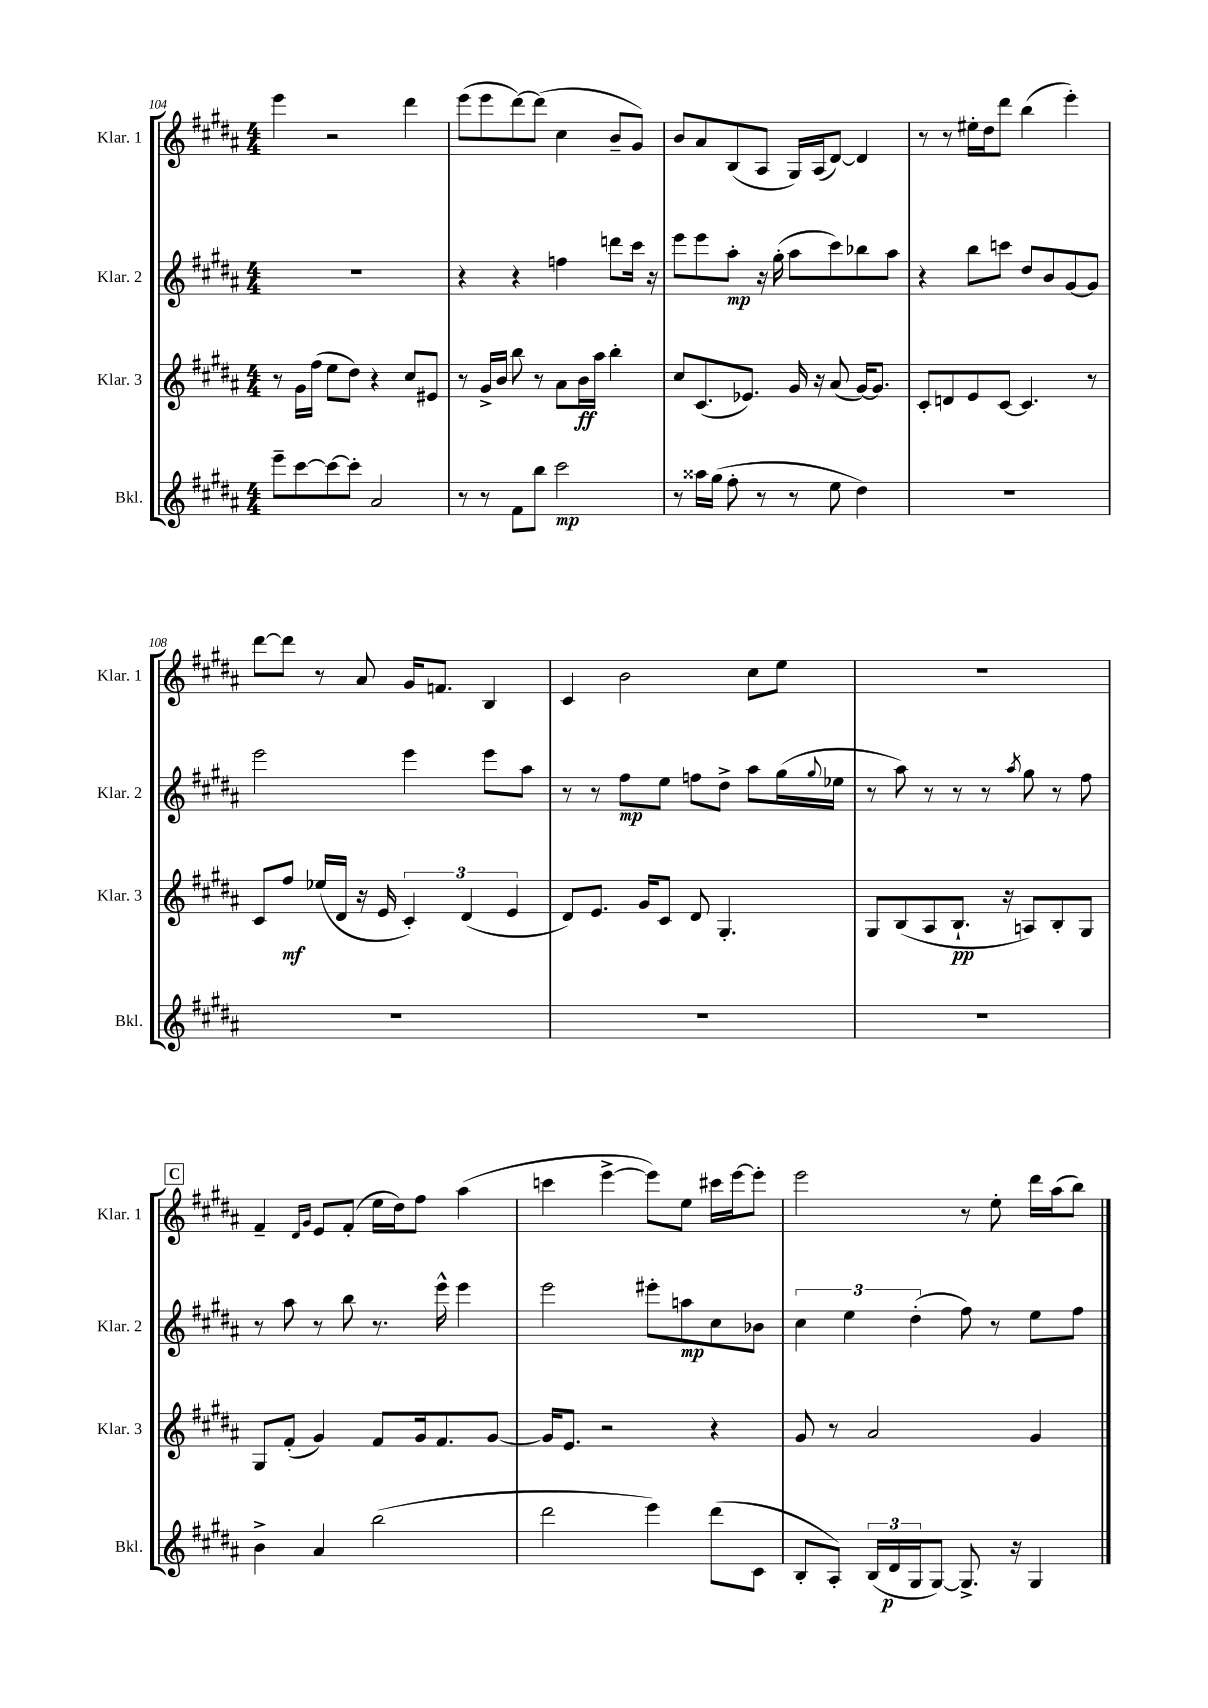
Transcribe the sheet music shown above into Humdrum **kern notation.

**kern	**kern	**kern	**kern
*staff4	*staff3	*staff2	*staff1
*clefG2	*clefG2	*clefG2	*clefG2
*k[f#c#g#d#a#]	*k[f#c#g#d#a#]	*k[f#c#g#d#a#]	*k[f#c#g#d#a#]
*M4/4	*M4/4	*M4/4	*M4/4
8eee~	8r	1r	4eee
[8ccc#	16g#	.	.
.	(16ff#	.	.
8ccc#_	8ee	.	2r
8ccc#']	8dd#)	.	.
2a#	4r	.	.
.	8cc#	.	4ddd#
.	8e#	.	.
=	=	=	=
8r	8r	4r	(8eee
8r	16g#^	.	8eee
.	16b	.	.
8f#	8bb	4r	[8ddd#)
8bb	8r	.	(8ddd#]
2ccc#	8a#	4ff	4cc#
.	16b	.	.
.	16aa#	.	.
.	4bb'	8ddd	8b~
.	.	16ccc#	8g#)
.	.	16r	.
=	=	=	=
8r	8cc#	8eee	8b
16aa##	(8.c#	8eee	8a#
(16gg#	.	.	.
8ff#'	.	8aa#'	(8B
.	8.e-)	.	.
8r	.	16r	8A#
.	.	(16gg#'	.
8r	16g#	8aa#	16G#)
.	16r	.	(16A#
8ee	(8a#	8ccc#)	[8d#)
4dd#)	[16g#)	8bb-	4d#]
.	8.g#]	.	.
.	.	8aa#	.
=	=	=	=
1r	8c#'	4r	8r
.	8d	.	8r
.	8e	8bb	16ee#'
.	.	.	16dd#
.	[8c#	8ccc	8ddd#
.	4.c#]	8dd#	(4bb
.	.	8b	.
.	.	[8g#	4eee')
.	8r	8g#]	.
=	=	=	=
1r	8c#	2eee	[8ddd#
.	8ff#	.	8ddd#]
.	(16ee-	.	8r
.	16d#	.	.
.	16r	.	8a#
.	16e	.	.
.	6c#')	4eee	16g#
.	.	.	8.f
.	(6d#	.	.
.	.	8eee	4B
.	6e	.	.
.	.	8aa#	.
=	=	=	=
1r	8d#)	8r	4c#
.	8.e	8r	.
.	.	8ff#	2b
.	16g#	.	.
.	8c#	8ee	.
.	8d#	8ff	.
.	4.G#'	8dd#^	.
.	.	8aa#	8cc#
.	.	(16gg#	8ee
.	.	8qqgg#	.
.	.	16ee-	.
=	=	=	=
1r	8G#	8r	1r
.	(8B	8aa#)	.
.	8A#	8r	.
.	8.B`	8r	.
.	.	8r	.
.	16r	.	.
.	.	8qaa#	.
.	8A)	8gg#	.
.	8B'	8r	.
.	8G#	8ff#	.
=	=	=	=
4b^	8G#	8r	4f#~
.	(8f#'	8aa#	.
.	.	.	16qqd#
.	.	.	16qqg#
4a#	4g#)	8r	8e
.	.	8bb	(8f#'
(2bb	8f#	8.r	16ee
.	.	.	16dd#)
.	16g#	.	8ff#
.	8.f#	16eee^^	.
.	.	4eee	(4aa#
.	[8g#	.	.
=	=	=	=
2ddd#	16g#]	2eee	4ccc
.	8.e	.	.
.	2r	.	[4eee^
4eee)	.	8eee#'	8eee])
.	.	8aa	8ee
(8ddd#	4r	8cc#	16ccc#
.	.	.	[16eee
8c#	.	8b-	8eee']
=	=	=	=
8B'	8g#	6cc#	2eee
8A#')	8r	.	.
.	.	6ee	.
(24B	2a#	.	.
24d#	.	.	.
24G#	.	(6dd#'	.
[8G#)	.	.	.
8.G#^]	.	8ff#)	8r
.	.	8r	8ee'
16r	.	.	.
4G#	4g#	8ee	16ddd#
.	.	.	(16aa#
.	.	8ff#	8bb)
==	==	==	==
*-	*-	*-	*-
